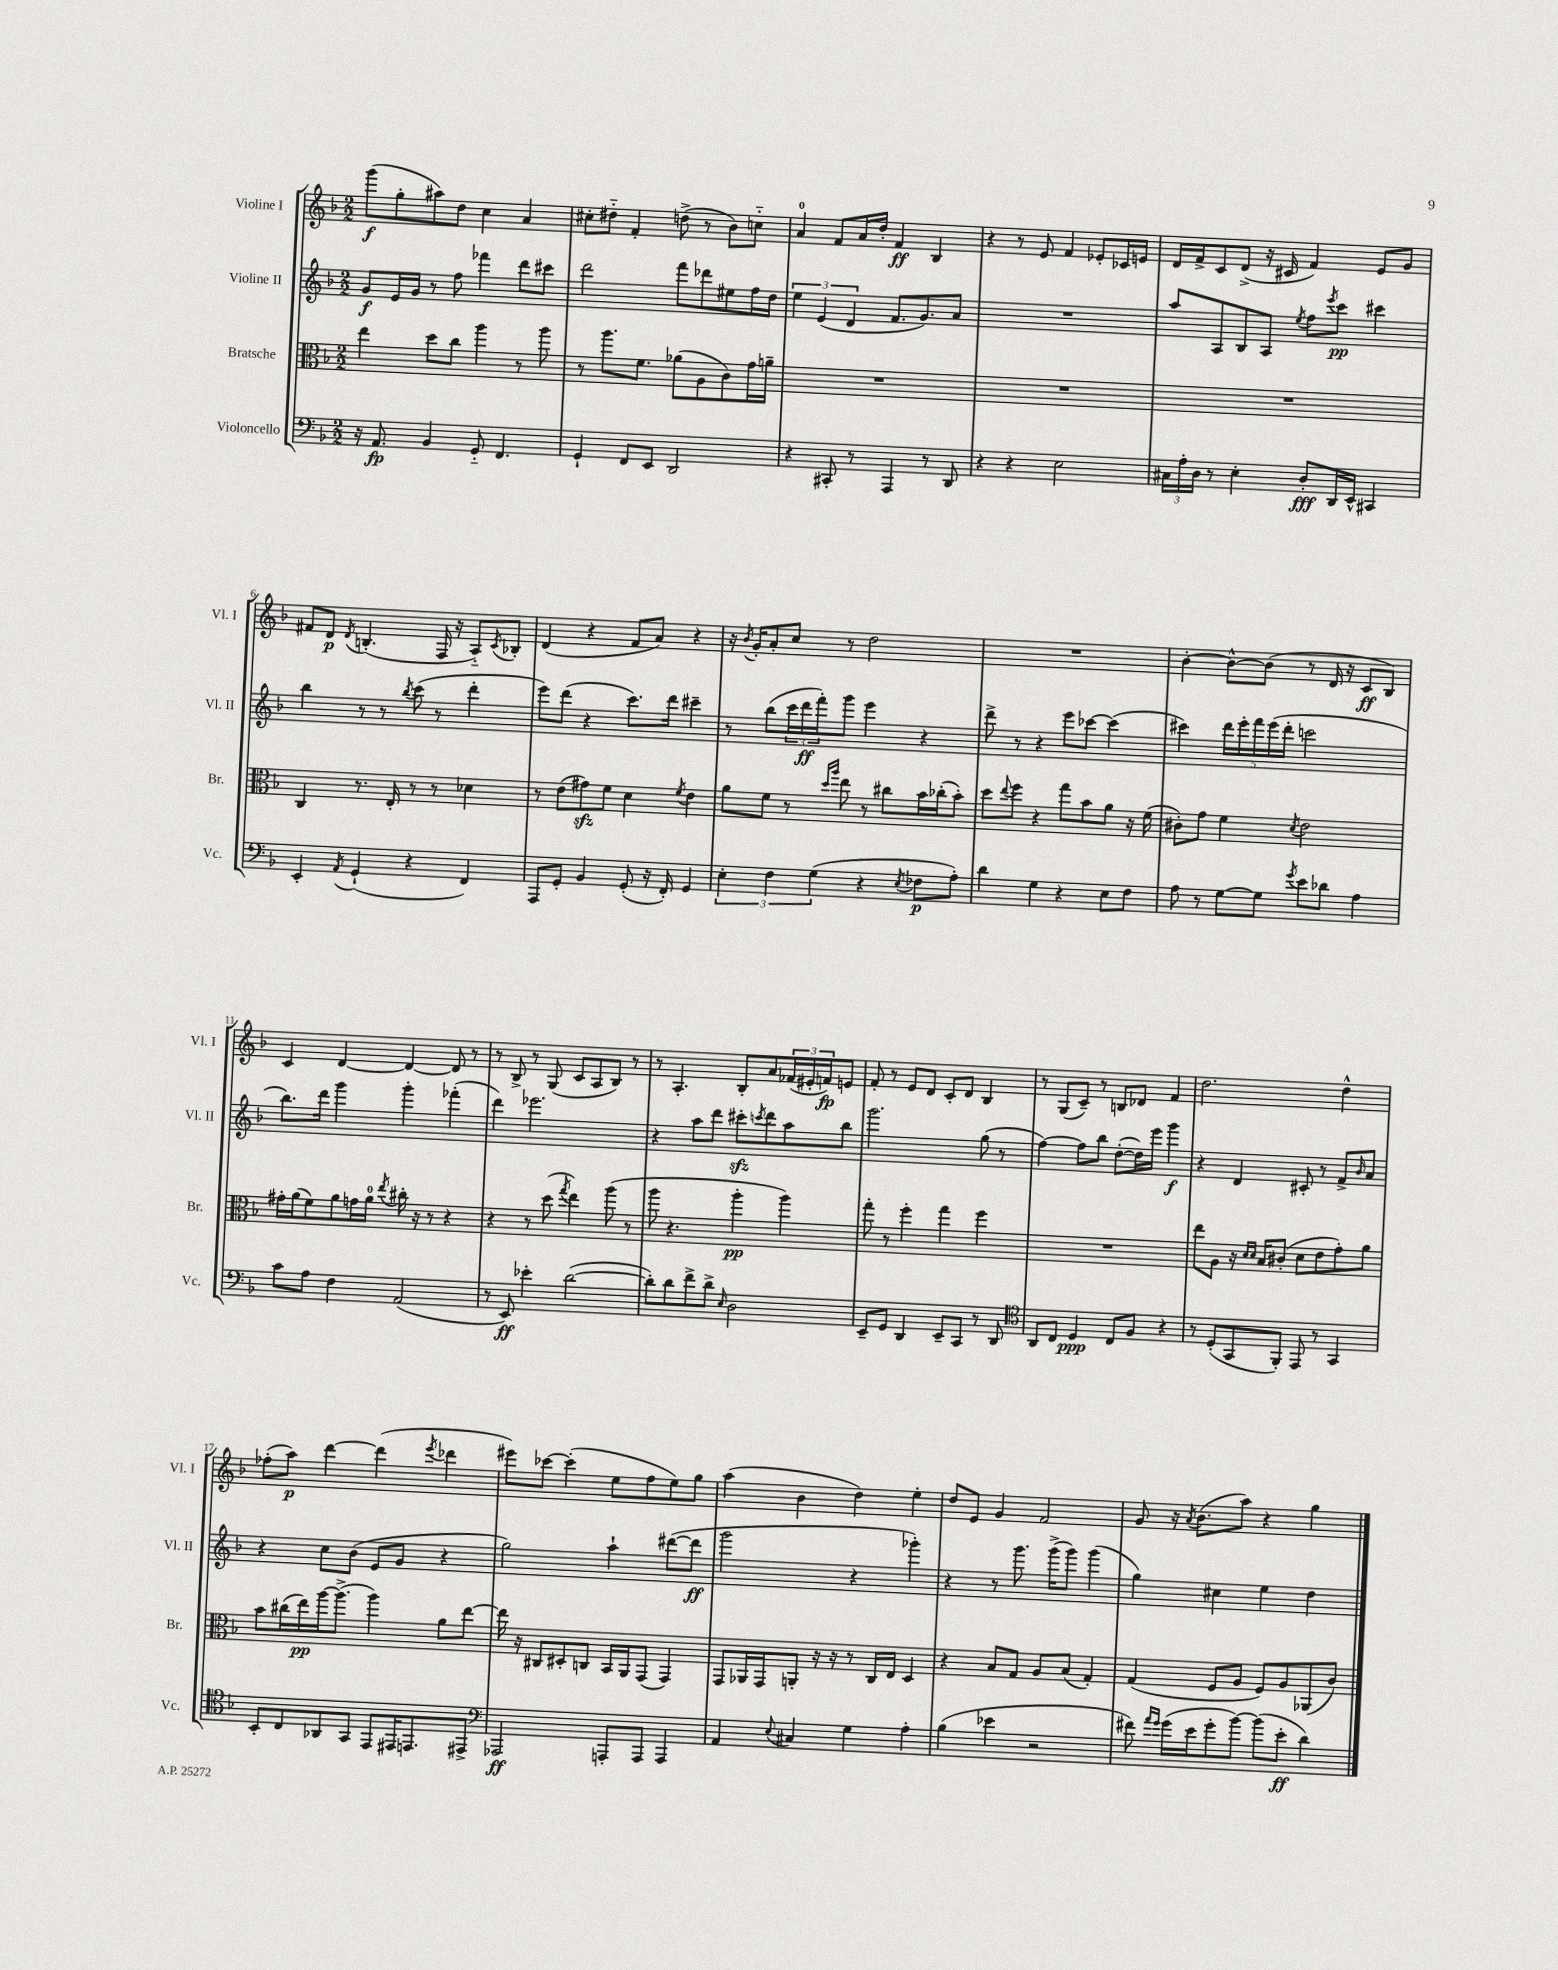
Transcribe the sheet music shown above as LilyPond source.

<<
\new StaffGroup <<
\new Staff = "s0" \with { instrumentName = "Violine I" shortInstrumentName = "Vl. I" } {
    \clef treble \key f \major \numericTimeSignature \time 2/2
    g'''8\f( g''8-. ais''8) d''8 c''4 a'4 |
    cis''8-. dis''8-_ f'4-. d''8->( r8 bes'8) c''8-_ |
    a'4-0 f'8 a'16 d''16-. f'4\ff bes4 |
    r4 r8 e'8 f'4 ees'8-. ces'16 e'16 |
    d'16 f'16-> c'8 d'8->( r16 cis'16 f'4) e'8 g'8 |
    fis'8 d'8\p \acciaccatura { d'8 } b4.-.( f16 r16 a8-_) \acciaccatura { c'8 } bes8-. |
    d'4( r4 f'8 a'8) r4 |
    r16 \acciaccatura { bes'8 } g'16-. a'8-. c''8 r8 d''2 |
    R1 |
    bes'4~-. bes'8~-^ bes'8( r8 d'16 r16 c'8\ff bes8) |
    c'4 d'4~ d'4~ d'8 r8 |
    r8 bes8-> r8 g8( c'8 a8 bes8) r8 |
    r8 a4.-. bes8-. a'8 \tuplet 3/2 { fes'16( eis'16-. f'16\fp) } e'8 |
    f'8-. r8 e'8 d'8 c'8-. d'8 bes4 |
    r8 g8( c'8--) r8 b8 des'8 f'4 |
    d''2. d''4-^ |
    fes''8-.( a''8\p) d'''4~ d'''4( \acciaccatura { e'''8 } des'''4 |
    eis'''8) ces'''8~ ces'''4-.( e''8 f''8 e''8) g''8 |
    a''4( bes'4 d''4) e''4-. |
    d''8 e'8 g'4 f'2 |
    g'8 r16 \acciaccatura { a'8 } bes'8.( a''8) r4 g''4 \bar "|." |
}
\new Staff = "s1" \with { instrumentName = "Violine II" shortInstrumentName = "Vl. II" } {
    \clef treble \key f \major \numericTimeSignature \time 2/2
    g'8\f e'16 g'16 r8 f''8 fes'''4 d'''8 cis'''8 |
    d'''2 f'''8 des'''8 eis''8 f''16 d''16 |
    \tuplet 3/2 { e''4 e'4( d'4 } f'8. g'8.) a'8 |
    R1 |
    a''8 a8 bes8 a8 \acciaccatura { e''8 } f''8 \acciaccatura { e'''8 } c'''8\pp cis'''4 |
    bes''4 r8 r8 \acciaccatura { bes''8 } c'''8( r8 d'''4-. |
    e'''8) d'''8( r4 c'''8.) d'''16 cis'''4-- |
    r8 bes''8( \tuplet 3/2 { c'''16 d'''16\ff f'''16-.) } g'''8 e'''4 r4 |
    d'''8-> r8 r4 e'''8 ces'''8~ ces'''4( |
    cis'''4) \tuplet 5/4 { d'''16 e'''16-. f'''16 e'''16( d'''16-. } c'''2 |
    bes''8.) d'''16 g'''4 g'''4-. fes'''4-.( |
    d'''4) ees'''2. |
    r4 a''8 d'''8 cis'''8-.\sfz \acciaccatura { c'''8 } d'''8 a''8 bes''8 |
    g'''2. g''8( r8 |
    f''4~) f''8 bes''8 d''8~-.( d''16) e'''16 g'''4\f |
    r4 d'4 cis'8-. r8 f'8-> \grace { bes'16 } a'8 |
    r4 c''8 bes'8( e'8 g'8 r4 |
    g''2) a''4-! dis'''8~( dis'''8\ff |
    g'''2 r4 ges'''4-.) |
    r4 r8 g'''8. g'''16->( g'''8) g'''4( |
    g''4) cis''4 e''4 d''4 \bar "|." |
}
\new Staff = "s2" \with { instrumentName = "Bratsche" shortInstrumentName = "Br." } {
    \clef alto \key f \major \numericTimeSignature \time 2/2
    e''4 d''8 c''8 a''4 r8 a''8 |
    r8 a''8. f'8. aes'8( a8 c'8) g'16 a'16-- |
    R1 |
    R1 |
    R1 |
    c4 r8. e16-. r8 r8 des'4 |
    r8 e'8( gis'8\sfz) f'8 d'4 \acciaccatura { f'8 } e'4 |
    a'8 f'8 r8 \grace { d''16 a''16 } e''8 r8 cis''8 bes'16 ces''16-.( bes'8-.) |
    d''8 \appoggiatura { e''8 } f''8 r4 g''8 bes'8 a'8 r16 f'16( |
    cis'8-.) g'8 f'4 \acciaccatura { d'8 } e'2 |
    gis'16-. a'16( f'8) a'8 g'16 a'16-0 \acciaccatura { e''8 } cis''16-. r16 r8 r4 |
    r4 r8 d''8( \acciaccatura { g''8 } e''4) a''8( r8 |
    a''8 r4. a''4-.\pp a''4) |
    g''8-. r8 f''4-. g''4 f''4 |
    R1 |
    e''8 a8 r16 \grace { d'16 d'16 } bes16 cis'8-.( d'8 e'8 g'8-.) a'8 |
    bes'8 cis''16( e''16\pp) a''16~ a''8.->( a''4) a'8 e''8~ |
    e''16 r16 cis8 dis8-. c8 bes,16 a,16 g,8( g,4) |
    g,8 aes,16 g,16 a,8-. r16 r16 r8 c16 e16 d4 |
    r4 bes8 g8 a8 bes8( g4-.) |
    g4( f8 a8 f8) a8 aes,8( c'8) \bar "|." |
}
\new Staff = "s3" \with { instrumentName = "Violoncello" shortInstrumentName = "Vc." } {
    \clef bass \key f \major \numericTimeSignature \time 2/2
    r16 a,8.\fp bes,4 g,8-_ f,4. |
    g,4-! f,8 e,8 d,2 |
    r4 cis,8-. r8 a,,4 r8 d,8 |
    r4 r4 e2 |
    \tuplet 3/2 { cis16 a16-. d16 } r8 e4-. d8-.\fff d,16 e,16-^ cis,4 |
    e,4-. \acciaccatura { a,8 } g,4-!( r4 f,4) |
    a,,8 g,8-. bes,4 g,8-.( r16 f,16-.) g,4 |
    \tuplet 3/2 { e4-. f4 g4( } r4 \acciaccatura { e8 } fes8\p a8-.) |
    d'4 g4 r4 e8 f8 |
    a8 r8 g8~ g8 \acciaccatura { g'8 } e'8 des'8 a4 |
    c'8 a8 f4 a,2( |
    r8 e,8\ff) ees'4-. d'2~( |
    d'8-.) d'8 f'8-> d'8-> \grace { e16 } d2 |
    e,8-- g,8 d,4 e,8-- c,8 r8 d,8 |
    \clef tenor a,8 c8 d4\ppp c8 f8 r4 |
    r8 d8-.( g,8 f,8-.) e,8 r8 g,4 |
    bes,8-. c8 aes,8 g,8 e,8 eis,16 e,8. eis,8-> |
    \clef bass aes,,2\ff a,,8-. a,,8 a,,4 |
    a,4 \appoggiatura { e8 } cis4 g4 a4-. |
    bes4( ees'4 r2 |
    fis'8) \grace { a'16 g'16 } g'16( e'16 g'8-. bes'8~) bes'8( e'8-.\ff d'4) \bar "|." |
}
>>
>>
